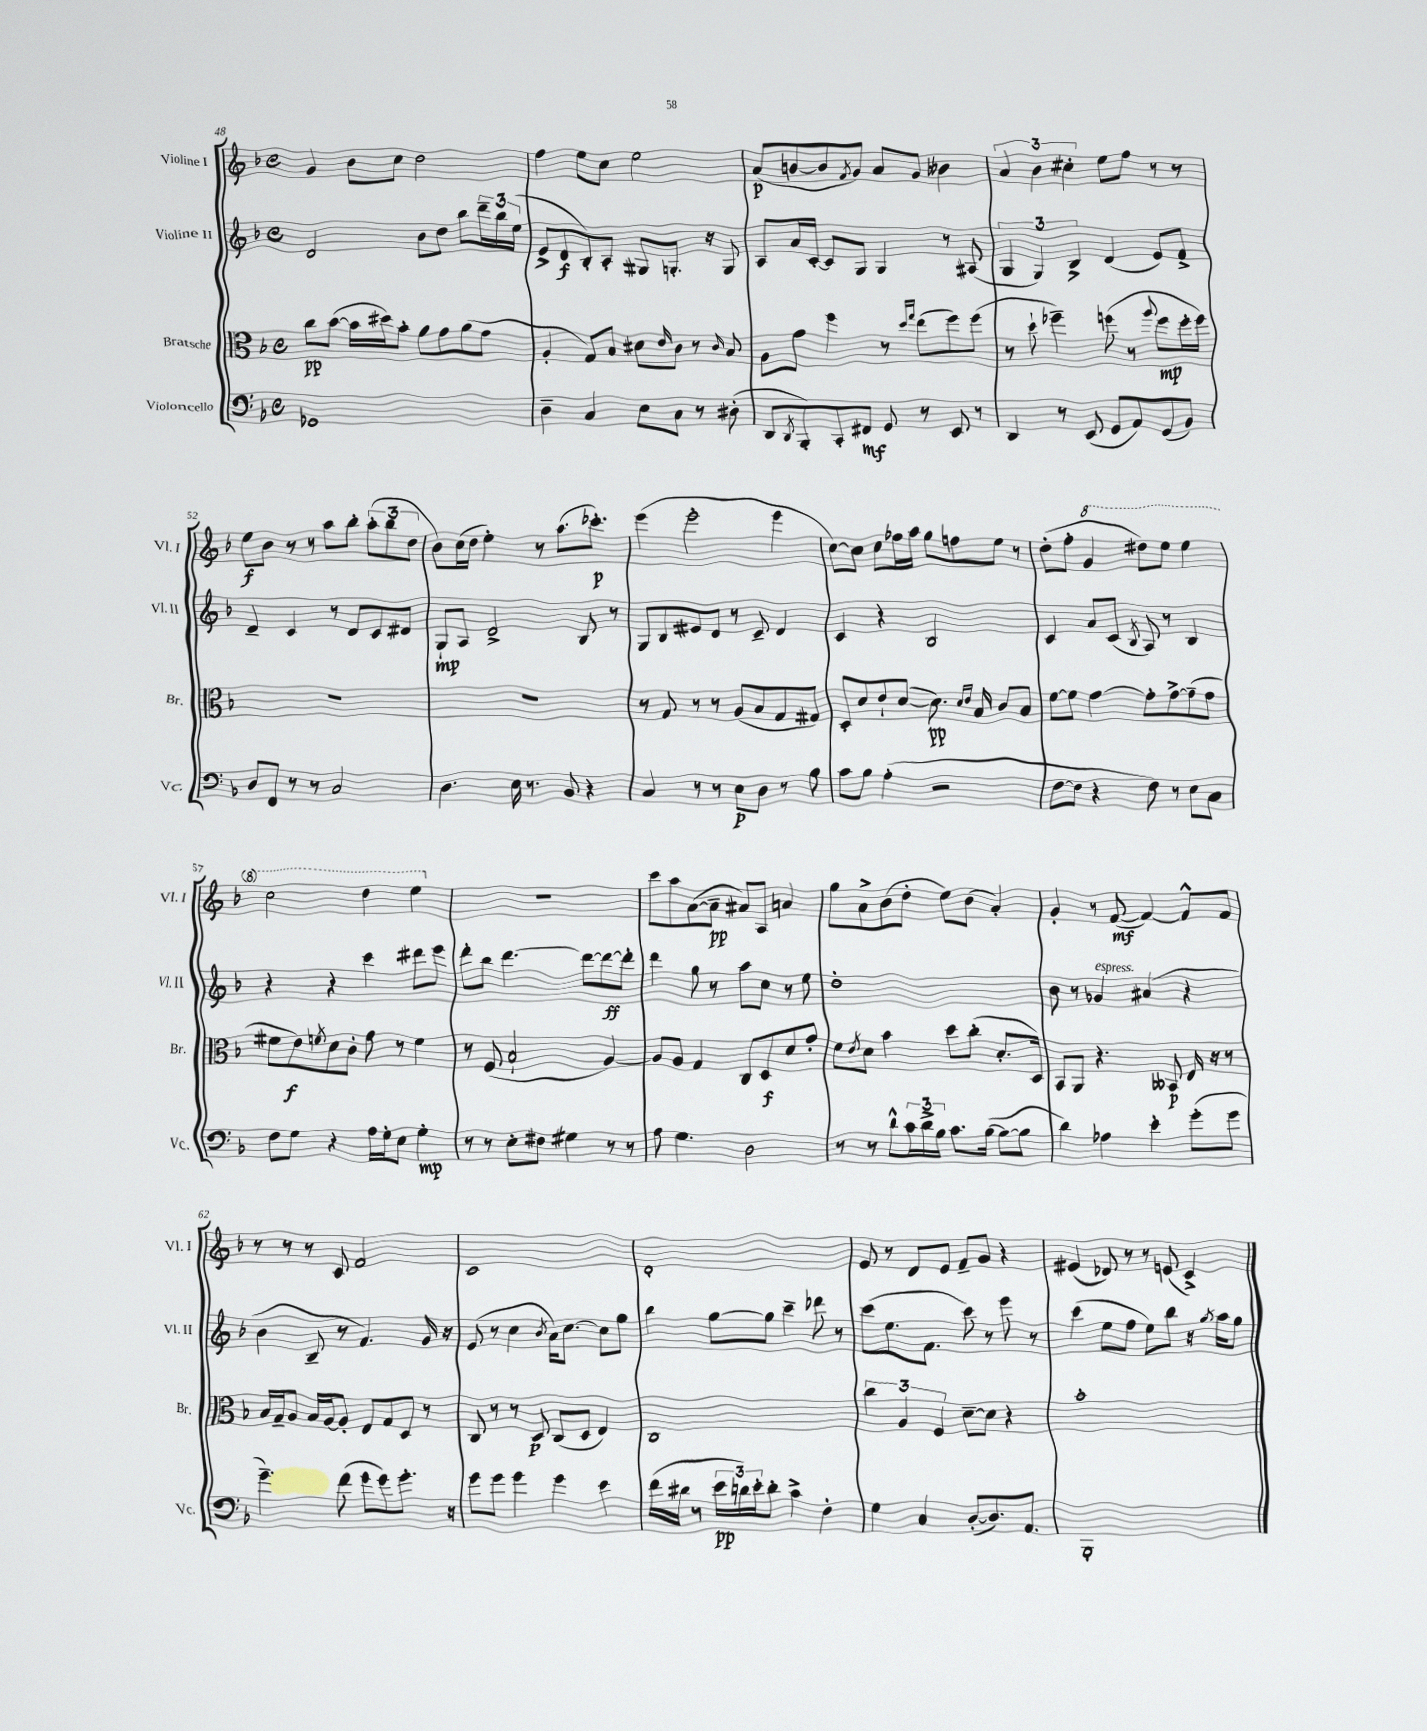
<<
\new StaffGroup <<
\new Staff = "s0" \with { instrumentName = "Violine I" shortInstrumentName = "Vl. I" } {
    \clef treble \key f \major \defaultTimeSignature \time 4/4
    g'4 bes'8 c''8 d''2 |
    f''4 e''8 c''8 e''2 |
    a'8\p( b'8~ b'8 \acciaccatura { f'8 } g'8) a'8 g'8 beses'4 |
    \tuplet 3/2 { a'4 bes'4 cis''4-. } e''8 f''8 r8 r8 |
    e''8\f bes'8 r8 r8 a''8 bes''8-. \tuplet 3/2 { a''8-.( bes''8 d''8 } |
    bes'8) c''16( d''16 e''4-.) r8 a''8.( ces'''8.-.\p) |
    e'''4( e'''2-. e'''4 |
    c''8~) c''8 c''8 fes''16 a''16 g''8 f''8 e''8 r8 |
    d''8-.( f''8-. \ottava #1 g''4 dis'''8) e'''8 e'''4 |
    c'''2 d'''4 e'''4 \ottava #0 |
    R1 |
    c'''8 a''8 a'8~( a'8--\pp ais'8) a8 a'4 |
    g''8 a'8-> bes'8( d''8-. e''8) bes'8( a'4-.) |
    g'4-. r8 f'8~\mf( f'4~) f'8-^ f'8 |
    r8 r8 r8 c'8 f'2 |
    c'1 |
    d'1-. |
    e'8 r8 d'8 e'8 f'8-- g'8 r4 |
    eis'4( des'8) r8 r8 e'8( c'4->) \bar "|." |
}
\new Staff = "s1" \with { instrumentName = "Violine II" shortInstrumentName = "Vl. II" } {
    \clef treble \key f \major \defaultTimeSignature \time 4/4
    d'2 bes'8 d''8 bes''8 \tuplet 3/2 { d'''16-- bes''16 e''16( } |
    e'8-> d'8\f bes8-.) a8-. gis8 g8.-. r16 g8 |
    a8 a'16 c'16~-. c'8 g8 g4 r8 ais8( |
    \tuplet 3/2 { g4 g4) bes4-> } d'4( e'8) f'8-> |
    d'4-- c'4 r8 d'8 c'8 dis'8 |
    g8-!\mp a8 d'2-> bes8 r8 |
    g8 bes8 eis'8 d'8 r8 c'8-- d'4 |
    c'4 r4 bes2 |
    c'4 a'8 c'8( \acciaccatura { bes8 } a8) r8 bes4 |
    r4 r4 c'''4 dis'''8 e'''8 |
    d'''8-. bes''8 d'''4.~ d'''8~ d'''8~\ff d'''8-. |
    d'''4 g''8 r8 a''8 c''8 r8 e''8 |
    d''1-. |
    bes'8 r8 ges'4^\markup { \italic "espress." } ais'4( r4 |
    bes'4 bes8-- r8 f'4.) g'16 r16 |
    e'8( r8 c''4 \acciaccatura { bes'8 } a'16) c''8.~ c''8 g''8 |
    bes''4 g''8~ g''8 c'''4-- des'''8 r8 |
    c'''8( e''8. f'8. c'''8) r8 e'''8 r8 |
    c'''4( e''8 f''8 e''8) bes''8 r16 \acciaccatura { g''8 } a''16 g''8 \bar "|." |
}
\new Staff = "s2" \with { instrumentName = "Bratsche" shortInstrumentName = "Br." } {
    \clef alto \key f \major \defaultTimeSignature \time 4/4
    c''8\pp bes'8~( bes'16 dis''16) bes'8-. a'8 g'8 a'8( g'8 |
    a4-. g8) bes8 dis'8 \grace { e'16 } c'8 r8 \grace { c'16 } bes8 |
    a8 g'8 f''4 r8 \grace { d''16 g''16 } e''8( f''8) f''8( |
    r8 d''8-! fes''4--) f''8( r8 \appoggiatura { a''8 } f''8\mp f''16-. f''16) |
    R1 |
    R1 |
    r8 g8 r8 r8 a8( bes8 g8 gis8) |
    d8-. d'8 e'8-! d'8~( d'8.\pp) \grace { d'16 e'16 } bes16 c'8 bes8 |
    f'8~ f'8 g'4~ g'8-. g'8~-> g'8--( g'8 |
    fis'8 e'8\f) \acciaccatura { f'8 } d'8 c'8-. g'8 r8 f'4 |
    r8 f8( bes2-! a4~) |
    a8 a8 g4 c8 d8\f d'8 g'8-. |
    f'8 \acciaccatura { e'8 } d'8 bes'4 d''8 c''8-.( d'8.-. d16) |
    bes,8 a,8 r4. beses,8\p e16 r16 r8 |
    bes16 g16-- a8 bes16 a16~ a8-. e8 g8 d8 r8 |
    c8 r8 r8 d8\p c8( d8 e4) |
    c1 |
    \tuplet 3/2 { c''4 a4 f4 } d'8~-- d'8 r4 |
    bes'1-. \bar "|." |
}
\new Staff = "s3" \with { instrumentName = "Violoncello" shortInstrumentName = "Vc." } {
    \clef bass \key f \major \defaultTimeSignature \time 4/4
    ges,1 |
    d4-- c4 e8 c8 r8 dis8-.( |
    d,8 \acciaccatura { d,8 } bes,,8-.) c,8-. fis,8\mf g,8 r8 e,8 r8 |
    d,4 r8 e,8( g,8 a,8) g,8( bes,8) |
    d8 f,8 r8 r8 c2 |
    d4. e16 r8. bes,8 r4 |
    c4 r8 r8 e8\p d8 r8 bes8 |
    c'8 bes8 a4-.( r2 |
    f8~ f8 r4 f8) r8 e8 c8 |
    f8 g8 r4 a16 g16-. e8 g4-.\mp |
    r8 r8 e8-. fis8 gis4 r8 r8 |
    a8 g4. d2 |
    r8 r8 d'8-^ \tuplet 3/2 { c'16 d'16-> bes16 } c'8. bes16~( bes8~ bes8 |
    d'4) aes4 e'4-. g'8-.( g'8 |
    g'4.--) f'8( g'8 g'8) g'8.-. r16 |
    g'8 g'8 g'4 g'4 e'4 |
    f'16( dis'16 r8 \tuplet 3/2 { e'16\pp d'16) e'16-. } d'8-. c'4-> f4-. |
    g4 c4 d8~-.( d8.) a,8. |
    bes,,1-. \bar "|." |
}
>>
>>
\layout { \context { \Score currentBarNumber = #48 } }
